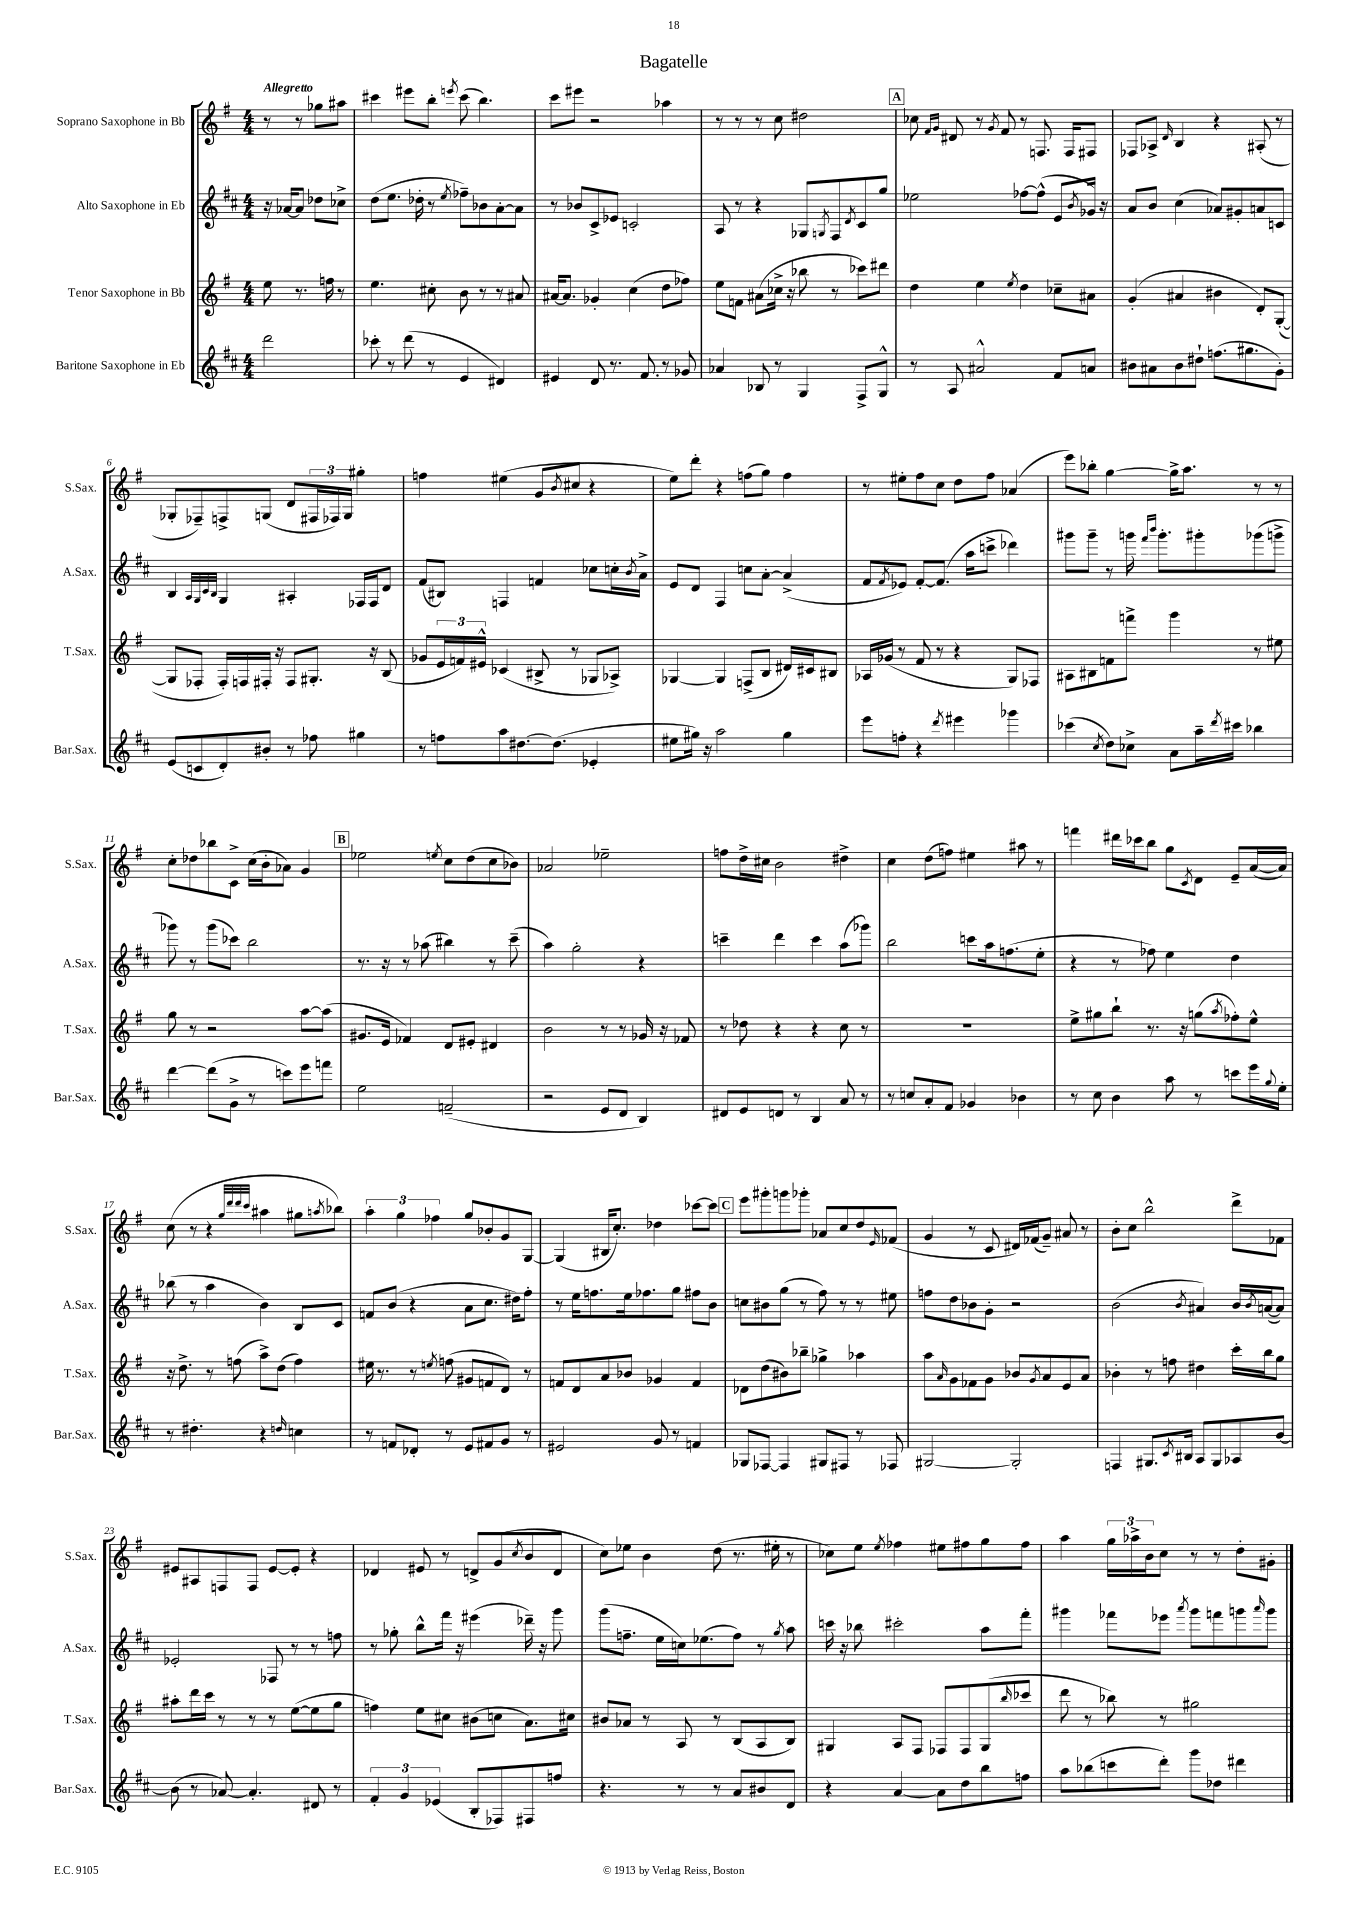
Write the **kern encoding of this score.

**kern	**kern	**kern	**kern
*staff4	*staff3	*staff2	*staff1
*clefG2	*clefG2	*clefG2	*clefG2
*k[f#c#]	*k[f#]	*k[f#c#]	*k[f#]
*M4/4	*M4/4	*M4/4	*M4/4
2ddd	8ee	16r	8r
.	.	[16a-	.
.	8.r	8a-]	8r
.	.	8dd-	8gg-
.	16ff	.	.
.	8r	8cc-^	8aa#
=	=	=	=
8ccc-'	4.ee	(8dd	4ccc#
8r	.	8.ee	.
(8ddd	.	.	8eee#
.	.	16dd-'	.
8r	8cc#'	8r	8bb'
.	.	8qee	8qeee
4e	8b	8ff-~)	(8ccc#
.	8r	8b-	4.bb)
4d#)	8r	[8a'	.
.	8a#	8a]	.
=	=	=	=
4e#	[16a#	8r	8ccc
.	8.a#]	.	.
.	.	8b-	8eee#
8d	4g-'	8c#^	2r
8.r	.	8e-	.
.	(4cc	2c'	.
8.f#	.	.	.
8r	8dd	.	4aa-
8g-	8ff-)	.	.
=	=	=	=
4a-	8ee	8A	8r
.	8f	8r	8r
8B-	(8a#	4r	8r
8r	16cc-^	.	8cc
.	16r	.	.
4G	8bb-	8G-	2dd#
.	.	8qG	.
.	8r	8F#	.
.	.	8qd	.
8F#^	8ccc-)	8c#	.
8G^^	8ddd#	8gg	.
=	=	=	=
8r	4dd	2ee-	8cc-
.	.	.	16qqf#
.	.	.	16qqg
8A	.	.	8d#
2a#^^	4ee	.	8r
.	.	.	8qg
.	.	.	8f#
.	8qee	.	.
.	4dd	[8ff-	8r
.	.	(8ff-^^]	8.F
8f#	8cc-~	8e	.
.	.	.	16F
.	.	8qb	.
8a	8a#	16g-)	8F#
.	.	16r	.
=	=	=	=
8b#	(4g'	8a	8F-
8a#	.	8b	8A-^
.	.	.	16qqd
8b#	4a#	(4cc#	4B
8dd#`	.	.	.
(8.ff	4b#	8a-)	4r
.	.	8g#'	.
8.gg#	.	.	.
.	8d')	8a	(8A#'
8g')	([8G'	8c	8r
=	=	=	=
(8e	8G]	4B	8G-'
8c	8F-'	.	8F-~)
.	.	32qqA	.
.	.	32qqG	.
.	.	32qqc#	.
.	.	32qqB	.
8d')	16F-')	4G	8F^
.	16F	.	.
8b#'	16F#'	.	(8G
.	16r	.	.
8r	8F#	4A#'	8d
8ff-	8.G#'	.	24F#
.	.	.	24F-)
.	.	.	24G
4gg#	.	16F-	4gg#'
.	16r	16F-	.
.	(8B	8d	.
=	=	=	=
8r	8g-	(8f#	4ff
8ff	24e	8B#)	.
.	24f)	.	.
.	24e#^^	.	.
8aa	(4c-	4F	(4ee#
[8.dd#	.	.	.
.	8B#^	4f	8g
(8.dd#]	.	.	.
.	.	.	8qb
.	8r	.	8cc#
4e-'	8G-	8cc-	4r
.	8A-^)	16cc'	.
.	.	8qb	.
.	.	16a^	.
=	=	=	=
8ee#	[4G-	8e	8ee)
16gg#)	.	8d	8ddd'
16r	.	.	.
2aa	4G-]	4F#	4r
.	(8F^	8cc	(8ff
.	8B	[8a'	8gg)
4gg#	16d#)	(4a^]	4ff
.	16c#	.	.
.	8B#	.	.
=	=	=	=
8eee	16A-	8f#	8r
.	(16g-	.	.
.	.	8qf#	.
8ff'	8r	8e-)	8ee#'
4r	8f#	[8f#'	8ff#
.	8r	(8.f#]	8cc
8qddd	.	.	.
4eee#	4r	.	8dd
.	.	16aa	.
.	.	8ccc^	8ff#
4ggg-	8G)	4ddd-)	(4a-
.	8F-	.	.
=	=	=	=
(4ccc-	8A#	8ggg#	8eee)
.	8B#	8ggg#~	8bb-'
8qcc#	.	.	.
8dd)	8f	8r	[4gg
8cc-^	8fff^	16ggg	.
.	.	16qqfff#	.
.	.	16qqbbb	.
.	.	8.ggg'	.
8a	4ggg	.	16gg^]
.	.	.	8.aa
16aa~	.	8ggg#'	.
8qddd	.	.	.
16ccc#	.	.	.
4bb-	8r	(8ggg-	8r
.	8ee#	8ggg^	8r
=	=	=	=
[4ddd	8gg	8ggg-)	8cc'
.	8r	8r	8dd-
(8ddd]	2r	(8ggg-	8bb-
8g^	.	8ccc-)	8c^
8r	.	2bb	(16cc
.	.	.	16b'
8ccc)	.	.	8a-)
8eee	[8aa	.	4g
8fff	(8aa]	.	.
=	=	=	=
2ee	8.g#	8.r	2ee-
.	16e	16r	.
.	4f-)	8r	.
.	.	(8aa-	.
.	.	.	8qee
(2f~	8d	4bb#)	8cc
.	8e#'	.	(8dd
.	4d#	8r	8cc
.	.	(8ccc#~	8b-)
=	=	=	=
2r	2b	4aa)	2a-
.	.	2gg'	.
8e	8r	.	2ee-~
8d	8r	.	.
4B)	16g-	4r	.
.	16r	.	.
.	8f-	.	.
=	=	=	=
8d#	8r	4ccc~	8ff
8e	8dd-	.	16dd^
.	.	.	16cc#
8d	4r	4ddd	2b
8r	.	.	.
4B	4r	4ccc	.
8a	8cc	(8aa	4dd#^
8r	8r	8ggg-)	.
=	=	=	=
8r	1r	2bb	4cc
8cc	.	.	.
8a'	.	.	(8dd
8f#	.	.	8ff)
4g-	.	8ccc	4ee#
.	.	16aa	.
.	.	(8.ff	.
4b-	.	.	8aa#
.	.	8ee'	8r
=	=	=	=
8r	8ee^	4r	4fff
8cc#	8gg#	.	.
4b	8bb`	8r	16ddd#
.	.	.	16ccc-
.	8.r	8ff-)	8bb
8aa	.	4ee	8gg
.	16r	.	.
.	.	.	8qc
8r	(8gg	.	8d
.	8qaa	.	.
8ccc	8ff-')	4dd	8e~
16eee	8ee^^	.	([16a
8qqgg	.	.	.
16ee'	.	.	16a])
=	=	=	=
8r	16r	(8bb-	(8cc
.	8.dd^	.	.
4.dd#'	.	8r	8r
.	8r	4aa	4r
.	(8ff	.	.
.	.	.	32qqgg
.	.	.	32qqddd
.	.	.	32qqddd
.	.	.	32qqccc
4r	8aa^)	4b)	4aa#
.	(8dd	.	.
16qqdd	.	.	.
4cc	4ff)	8B	8gg#
.	.	.	8qaa
.	.	8c#	8bb-)
=	=	=	=
8r	16ee#	8f	6aa'
.	8.r	.	.
8f	.	(8b	.
.	.	.	6gg
8d-'	8r	4r	.
.	.	.	6ff-
.	8qee	.	.
8r	(8ff	.	.
8e	8g#	8a	8gg
8f#	8f	8.cc#	8b-'
8g	8d)	.	8g
.	.	16dd#)	.
8r	8r	8ff#'	[8G
=	=	=	=
2e#	8f	8r	(4G]
.	8d	16ee	.
.	.	8.ff	.
.	8a	.	16B#
.	.	.	8.cc')
.	8b-	16ee	.
.	.	8.ff-	.
8g	4g-	.	4dd-
8r	.	8gg	.
4f	4f	8ff#	[8ccc-
.	.	8b	8ccc-]
=	=	=	=
8G-	8d-	8cc	8eee
[8F-	(8dd	8b#	8ggg#'
4F-]	8b#)	(8gg	8ggg
.	8bb-~	8r	8ggg-'
8G#	4gg-^	8ff#)	8a-
8F#	.	8r	8cc
8r	4aa-	8r	8dd
.	.	.	16qqe
8F-	.	8ee#	(8f-
=	=	=	=
[2G#	8aa	8ff	4g
.	16qqa	.	.
.	8g	8dd	.
.	8f-	8b-	8r
.	8g	8g'	8c
2G#']	8b-	2r	16d#)
.	.	.	(16f-
.	8qg	.	.
.	8a	.	8g~)
.	8e	.	8a#
.	8a	.	8r
=	=	=	=
4F	4b-'	(2b	8b'
.	.	.	8cc
8.G#	8r	.	2bb^^
.	8ff	.	.
8qc#	.	.	.
16B#	.	.	.
.	.	8qb	.
8A	4dd#	4a#)	.
8G#	.	.	.
8A-	16ccc'	16b	8ddd^
.	.	8qb	.
.	16bb	([16a	.
[8b	8gg	8a])	8f-
=	=	=	=
(8b]	8aa#'	2e-'	8e#
8r	16ddd	.	8A#
.	16ccc	.	.
[8a-)	8r	.	8F
4.a-']	8r	.	8F
.	8r	8F-	[8e#
.	([8ee	8r	8e#']
8d#	8ee]	8r	4r
8r	8gg	8ff	.
=	=	=	=
6f#'	4ff)	8r	4d-
.	.	8gg-'	.
6g	.	.	.
.	8ee	8bb^^	8e#
(6e-	.	.	.
.	8cc#	16fff#	8r
.	.	16r	.
8B'	(8b#	(4eee#	8d^
8F-)	8cc	.	(8g
.	.	.	8qcc
8F#	8.a)	16ddd-~)	8b
.	.	16r	.
8ff	.	8ggg	8d
.	16cc#	.	.
=	=	=	=
4.r	8b#	(8ggg	8cc)
.	8a-	8.ff~	8ee-
.	8r	.	4b
.	.	16ee	.
8r	8A	16cc)	.
.	.	(8.ee-	.
8r	8r	.	(8dd
8a	(8B	8ff)	8.r
8b#	8A	8r	.
.	.	.	16ee#'
.	.	8qgg	.
8d	8B)	8aa	8r
=	=	=	=
4r	4G#	16ccc	8cc-)
.	.	16r	.
.	.	8bb-	8ee
.	.	.	8qee
[4a	8A	2ccc#'	4ff-
.	8F#	.	.
8a]	8F-	.	8ee#
8dd	8F-	.	8ff#
8bb	(8G#	8aa	8gg
.	16qqbb	.	.
8ff	8ccc-	8fff#'	8ff#
=	=	=	=
8aa	8ddd	4ggg#	4aa
(8bb-	8r	.	.
8ccc	8bb-)	8fff-	24gg
.	.	.	24aa-^
.	.	.	24b
8ddd')	8r	8eee-	8cc
.	.	8qaaa	.
8ggg	2gg#	8ggg#	8r
8dd-	.	8fff	8r
4ddd#	.	8ggg	8dd'
.	.	16qqaaa	.
.	.	8ggg	8g#'
==	==	==	==
*-	*-	*-	*-
